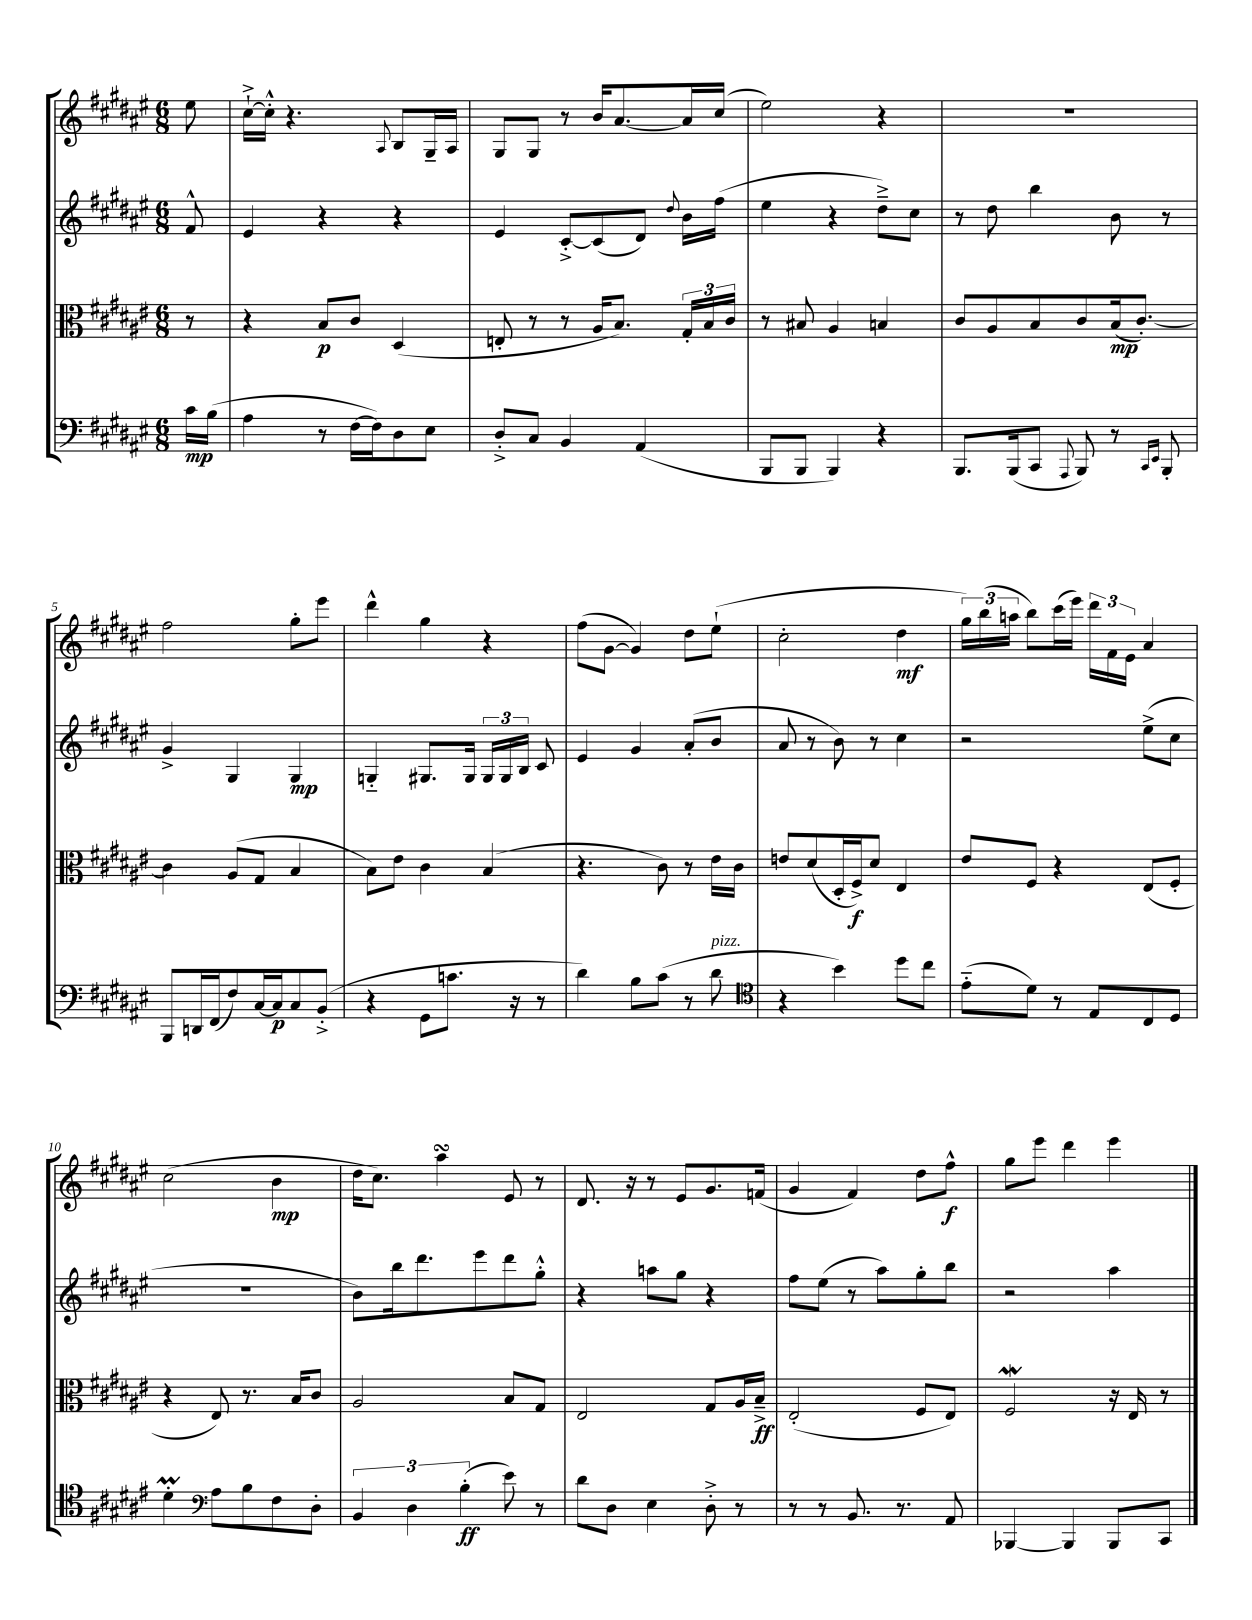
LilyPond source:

<<
\new StaffGroup <<
\new Staff = "s0" {
    \clef treble \key fis \major \numericTimeSignature \time 6/8 \partial 8
    \autoBeamOff eis''8 |
    cis''16[~-!-> cis''16]-.-^ r4. \appoggiatura { ais8 } b8[ gis16-- ais16] |
    gis8[ gis8] r8 b'16[ ais'8.~ ais'16 cis''16]( |
    eis''2) r4 |
    R2. |
    fis''2 gis''8[-. eis'''8] |
    dis'''4-^ gis''4 r4 |
    fis''8[( gis'8]~ gis'4) dis''8[ eis''8]-!( |
    cis''2-. dis''4\mf |
    \tuplet 3/2 { gis''16[) b''16( a''16] } b''8[) cis'''16( eis'''16]) \tuplet 3/2 { dis'''16[ fis'16 eis'16] } ais'4 |
    cis''2( b'4\mp |
    dis''16[ cis''8.]) ais''4\turn eis'8 r8 |
    dis'8. r16 r8 eis'8[ gis'8. f'16]( |
    gis'4 fis'4) dis''8[ fis''8]-^\f |
    gis''8[ eis'''8] dis'''4 eis'''4 \bar "|." |
}
\new Staff = "s1" {
    \clef treble \key fis \major \numericTimeSignature \time 6/8 \partial 8
    \autoBeamOff fis'8-^ |
    eis'4 r4 r4 |
    eis'4 cis'8[~-.-> cis'8( dis'8]) \appoggiatura { dis''8 } b'16[ fis''16]( |
    eis''4 r4 dis''8[--->) cis''8] |
    r8 dis''8 b''4 b'8 r8 |
    gis'4-> gis4 gis4\mp |
    g4-_ gis8.[ gis16] \tuplet 3/2 { gis16[ gis16 b16] } cis'8 |
    eis'4 gis'4 ais'8[-.( b'8] |
    ais'8 r8 b'8) r8 cis''4 |
    r2 eis''8[->( cis''8] |
    R2. |
    b'8[) b''16 dis'''8. eis'''8 dis'''8 gis''8]-.-^ |
    r4 a''8[ gis''8] r4 |
    fis''8[ eis''8]( r8 ais''8[) gis''8-. b''8] |
    r2 ais''4 \bar "|." |
}
\new Staff = "s2" {
    \clef alto \key fis \major \numericTimeSignature \time 6/8 \partial 8
    \autoBeamOff r8 |
    r4 b8[\p cis'8] dis4( |
    e8-. r8 r8 ais16[ b8.]) \tuplet 3/2 { gis16[-. b16 cis'16] } |
    r8 bis8 ais4 b4 |
    cis'8[ ais8 b8 cis'8 b16\mp( cis'8.]~-.) |
    cis'4 ais8[( gis8] b4 |
    b8[) eis'8] cis'4 b4( |
    r4. cis'8) r8 eis'16[ cis'16] |
    e'8[ dis'8( dis16-. fis16->\f) dis'8] eis4 |
    eis'8[ fis8] r4 eis8[( fis8]-. |
    r4 eis8) r8. b16[ cis'8] |
    ais2 b8[ gis8] |
    eis2 gis8[ ais16 b16]--->\ff |
    eis2-.( fis8[ eis8]) |
    fis2\mordent r16 eis16 r8 \bar "|." |
}
\new Staff = "s3" {
    \clef bass \key fis \major \numericTimeSignature \time 6/8 \partial 8
    \autoBeamOff cis'16[\mp b16]( |
    ais4 r8 fis16[~ fis16) dis8 eis8] |
    dis8[-.-> cis8] b,4 ais,4( |
    b,,8[ b,,8] b,,4) r4 |
    b,,8.[ b,,16( cis,8] \appoggiatura { ais,,8 } b,,8) r8 \grace { cis,16[ eis,16] } b,,8-. |
    b,,8[ d,16 fis,16( fis8) cis16~ cis16\p cis8 b,8]-.->( |
    r4 gis,8[ c'8.] r16 r8 |
    dis'4) b8[ cis'8]( r8 dis'8^\markup { \italic "pizz." } |
    \clef tenor r4 b'4) dis''8[ cis''8] |
    eis'8[-_( dis'8]) r8 eis8[ cis8 dis8] |
    dis'4-.\prall \clef bass ais8[ b8 fis8 dis8]-. |
    \tuplet 3/2 { b,4 dis4 b4-.\ff( } eis'8) r8 |
    dis'8[ dis8] eis4 dis8-.-> r8 |
    r8 r8 b,8. r8. ais,8 |
    bes,,4~ bes,,4 bes,,8[ cis,8] \bar "|." |
}
>>
>>
